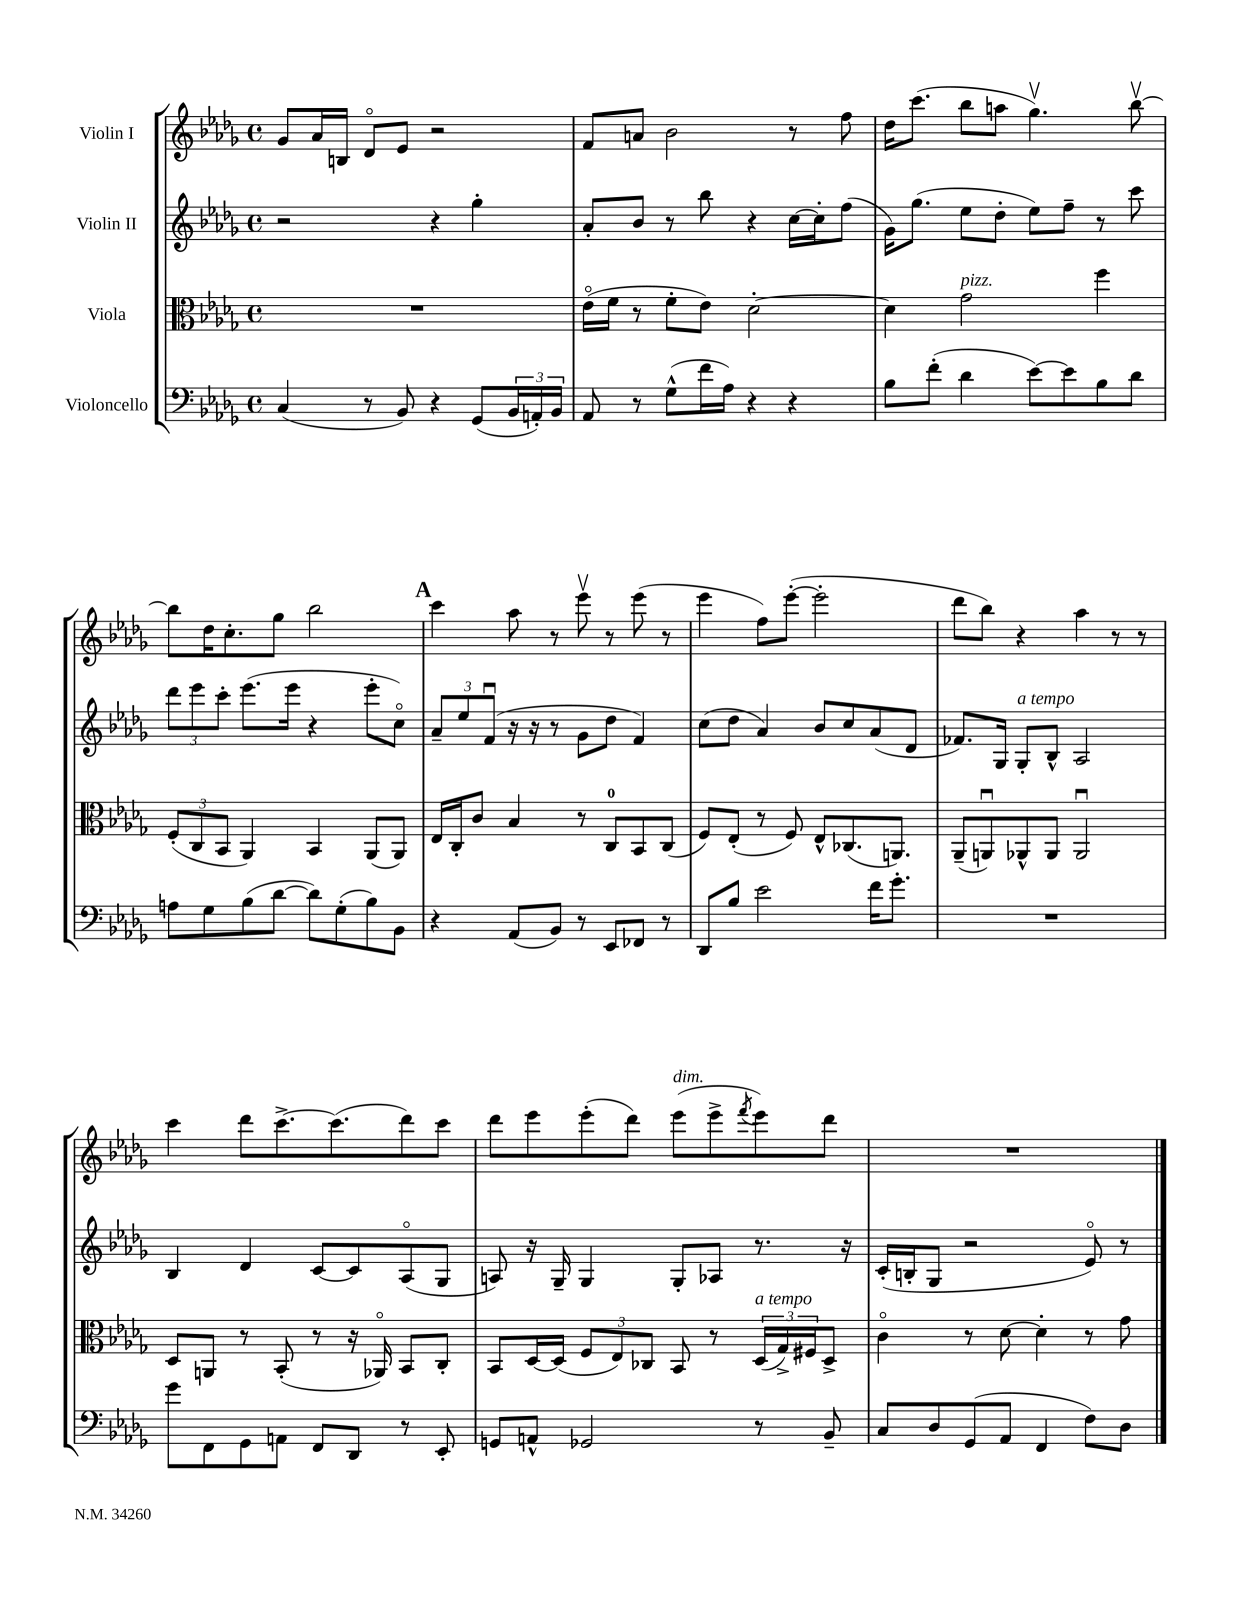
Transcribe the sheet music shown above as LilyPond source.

<<
\new StaffGroup <<
\new Staff = "s0" \with { instrumentName = "Violin I" } {
    \clef treble \key des \major \defaultTimeSignature \time 4/4
    ges'8 aes'16 b16 des'8\flageolet ees'8 r2 |
    f'8 a'8 bes'2 r8 f''8 |
    des''16 c'''8.( bes''8 a''8 ges''4.\upbow) bes''8~\upbow |
    bes''8 des''16 c''8.-. ges''8 bes''2 |
    \mark \markup { \bold "A" } c'''4 aes''8 r8 ees'''8\upbow r8 ees'''8( r8 |
    ees'''4 f''8) ees'''8~-.( ees'''2-. |
    des'''8 bes''8) r4 aes''4 r8 r8 |
    c'''4 des'''8 c'''8.~-> c'''8.( des'''8) c'''8 |
    des'''8 ees'''8 ees'''8-.( des'''8) ees'''8^\markup { \italic "dim." }( ees'''8-> \acciaccatura { f'''8 } ees'''8) des'''8 |
    R1 \bar "|." |
}
\new Staff = "s1" \with { instrumentName = "Violin II" } {
    \clef treble \key des \major \defaultTimeSignature \time 4/4
    r2 r4 ges''4-. |
    aes'8-. bes'8 r8 bes''8 r4 c''16~ c''16-. f''8( |
    ges'16) ges''8.( ees''8 des''8-. ees''8) f''8-- r8 c'''8 |
    \tuplet 3/2 { des'''8 ees'''8 c'''8-. } ees'''8.( ees'''16 r4 ees'''8-. c''8\flageolet) |
    \mark \markup { \bold "A" } \tuplet 3/2 { aes'8-- ees''8 f'8\downbow( } r16 r16 r8 ges'8 des''8 f'4) |
    c''8( des''8 aes'4) bes'8 c''8 aes'8( des'8 |
    fes'8.) ges16 ges8-.^\markup { \italic "a tempo" } bes8-^ aes2 |
    bes4 des'4 c'8~ c'8 aes8\flageolet( ges8 |
    a8) r16 ges16-- ges4 ges8-. aes8 r8. r16 |
    c'16-.( b16-. ges8 r2 ees'8\flageolet) r8 \bar "|." |
}
\new Staff = "s2" \with { instrumentName = "Viola" } {
    \clef alto \key des \major \defaultTimeSignature \time 4/4
    R1 |
    ees'16\flageolet( f'16 r8 f'8-. ees'8) des'2~-. |
    des'4 ges'2^\markup { \italic "pizz." } f''4 |
    \tuplet 3/2 { f8-.( c8 bes,8 } aes,4) bes,4 aes,8( aes,8) |
    \mark \markup { \bold "A" } ees16 c16-. c'8 bes4 r8 c8-0 bes,8 c8( |
    f8) ees8-.( r8 f8) ees8-^ ces8.( a,8.) |
    aes,8--( a,8\downbow) aes,8-^ aes,8 aes,2\downbow |
    des8 a,8 r8 bes,8-.( r8 r16 aes,16\flageolet) bes,8 c8-. |
    bes,8 des16~ des16( \tuplet 3/2 { f8 ees8) ces8 } bes,8 r8 \tuplet 3/2 { des16^\markup { \italic "a tempo" }( ges16->) fis16 } des8-> |
    c'4\flageolet r8 des'8~ des'4-. r8 ges'8 \bar "|." |
}
\new Staff = "s3" \with { instrumentName = "Violoncello" } {
    \clef bass \key des \major \defaultTimeSignature \time 4/4
    c4( r8 bes,8) r4 ges,8( \tuplet 3/2 { bes,16 a,16-.) bes,16 } |
    aes,8 r8 ges8-^( f'16 aes16) r4 r4 |
    bes8 f'8-.( des'4 ees'8~) ees'8 bes8 des'8 |
    a8 ges8 bes8( des'8~ des'8) ges8-.( bes8) bes,8 |
    \mark \markup { \bold "A" } r4 aes,8( bes,8) r8 ees,8 fes,8 r8 |
    des,8 bes8 ees'2 f'16 ges'8.-. |
    R1 |
    ges'8 f,8 ges,8 a,8 f,8 des,8 r8 ees,8-. |
    g,8 a,8-^ ges,2 r8 bes,8-- |
    c8 des8 ges,8( aes,8 f,4 f8) des8 \bar "|." |
}
>>
>>
\layout { \context { \Score \remove "Bar_number_engraver" } }
